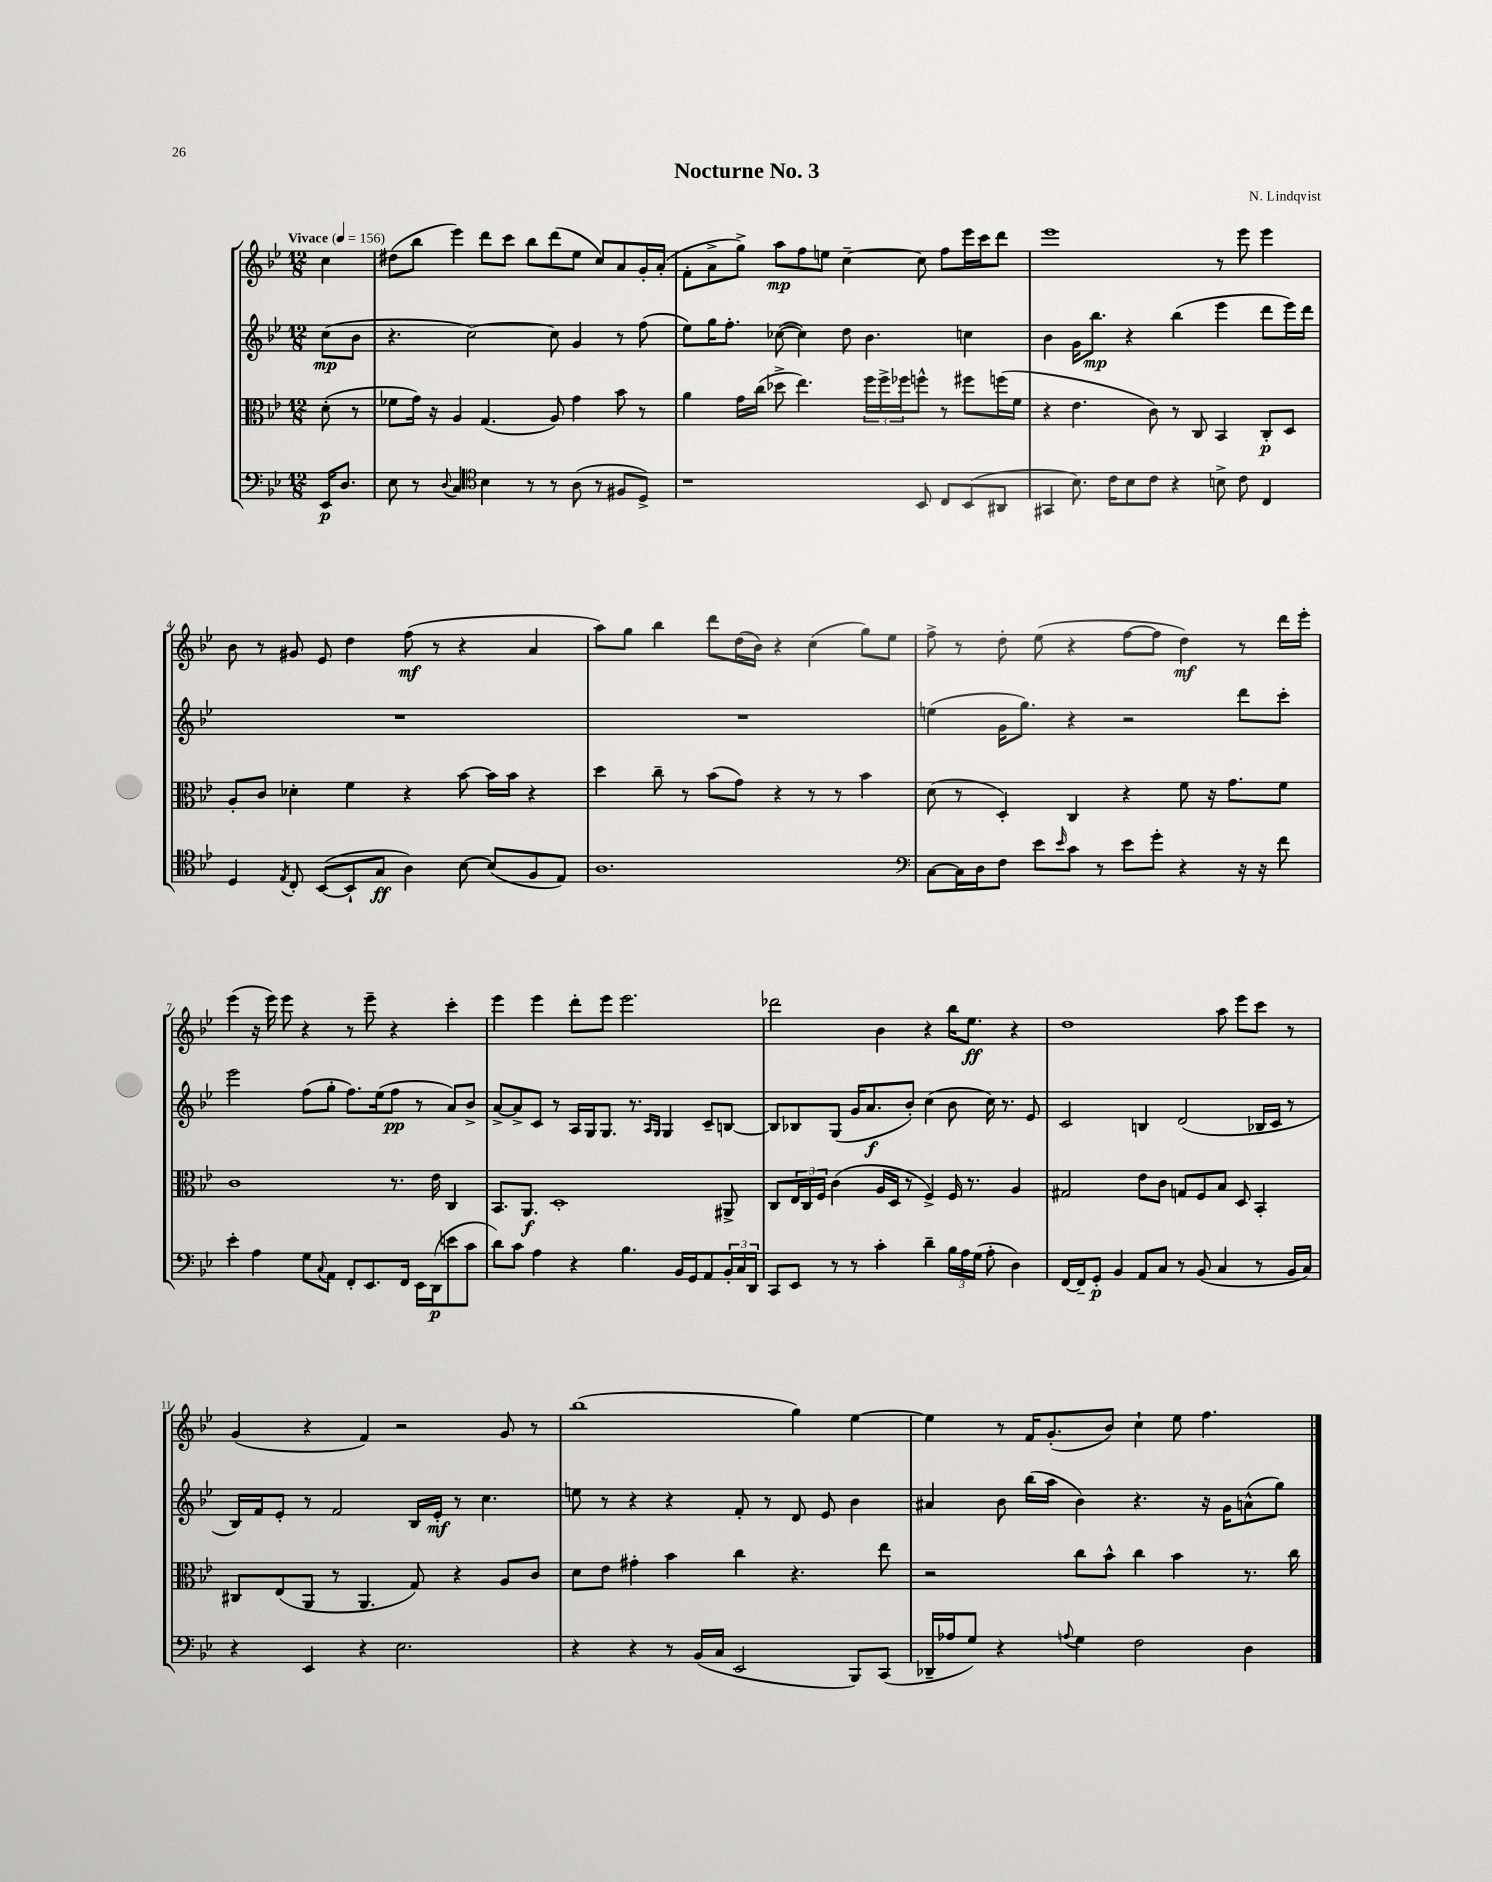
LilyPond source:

\header { title = "Nocturne No. 3" composer = "N. Lindqvist" }
<<
\new StaffGroup <<
\new Staff = "s0" {
    \clef treble \key bes \major \numericTimeSignature \time 12/8 \partial 4 \tempo "Vivace" 4 = 156
    c''4 |
    dis''8( bes''8 ees'''4) d'''8 c'''8 bes''8 d'''8( ees''8 c''8) a'8 g'16-. a'16-.( |
    f'8-. a'8-> g''8->) a''8\mp f''8 e''8 c''4~-- c''8 f''8 ees'''16 c'''16 d'''8 |
    ees'''1 r8 ees'''8 ees'''4 |
    bes'8 r8 gis'8 ees'8 d''4 f''8\mf( r8 r4 a'4 |
    a''8) g''8 bes''4 d'''8 d''16( bes'16) r4 c''4( g''8) ees''8 |
    f''8-> r8 d''8-. ees''8( r4 f''8~ f''8 d''4\mf) r8 d'''16 ees'''16-. |
    ees'''4( r16 ees'''16) ees'''8 r4 r8 ees'''8-- r4 c'''4-. |
    ees'''4 ees'''4 d'''8-. ees'''8 ees'''2. |
    des'''2 bes'4 r4 bes''16 ees''8.\ff r4 |
    d''1 a''8 ees'''8 c'''8 r8 |
    g'4( r4 f'4) r2 g'8 r8 |
    bes''1( g''4) ees''4~ |
    ees''4 r8 f'16 g'8.-.( bes'8) c''4-! ees''8 f''4. \bar "|." |
}
\new Staff = "s1" {
    \clef treble \key bes \major \numericTimeSignature \time 12/8 \partial 4
    c''8\mp( bes'8 |
    r4. c''2~) c''8 g'4 r8 f''8( |
    ees''8) g''16 f''8.-. ces''8~( ces''4) d''8 bes'4. c''4 |
    bes'4 g'16 bes''8.\mp r4 bes''4( ees'''4 d'''8 ees'''16) d'''16 |
    R1. |
    R1. |
    e''4( g'16 g''8.) r4 r2 d'''8 c'''8-. |
    ees'''2 f''8( g''8-. f''8.) ees''16( f''8\pp r8 a'8) bes'8-> |
    a'8~-> a'8-> c'8 r8 a16 g16 g8. r8. \grace { a16 g16 } g4 c'8-- b8~ |
    b8 bes8 g8( g'16 a'8.\f bes'8-.) c''4( bes'8 c''16) r8. ees'8 |
    c'2 b4 d'2( bes16 c'16 r8 |
    bes16) f'16 ees'8-. r8 f'2 bes16 ees'16-.\mf r8 c''4. |
    e''8 r8 r4 r4 f'8-. r8 d'8 ees'8 bes'4 |
    ais'4 bes'8 bes''16( a''16 bes'4) r4. r16 g'16 a'8-^( g''8) \bar "|." |
}
\new Staff = "s2" {
    \clef alto \key bes \major \numericTimeSignature \time 12/8 \partial 4
    d'8-.( r8 |
    fes'8 g'16) r16 a4 g4.( a8) g'4 bes'8 r8 |
    a'4 g'16 c''16( des''8-> ees''4.) \tuplet 3/2 { f''16 f''16-> fes''16 } f''8-^ r8 fis''8 f''16( f'16 |
    r4 ees'4. c'8) r8 c8 bes,4 c8-.\p d8 |
    a8-. c'8 des'4-. f'4 r4 bes'8~ bes'16 bes'16 r4 |
    d''4 c''8-- r8 bes'8( g'8) r4 r8 r8 bes'4 |
    d'8( r8 d4-.) c4 r4 f'8 r16 g'8. f'8 |
    c'1 r8. ees'16 c4 |
    bes,8. a,8.\f d1-. ais,8-> |
    c8 \tuplet 3/2 { ees16 c16 f16 } c'4( a16 d16 r8 f4->) f16 r8. a4 |
    gis2 ees'8 c'8 g8 f8 bes8 d8 bes,4-. |
    cis8 ees8( a,8 r8 a,4. g8) r4 a8 c'8 |
    d'8 ees'8 gis'4-. bes'4 c''4 r4. ees''8 |
    r2 c''8 bes'8-^ c''4 bes'4 r8. c''16 \bar "|." |
}
\new Staff = "s3" {
    \clef bass \key bes \major \numericTimeSignature \time 12/8 \partial 4
    ees,16\p d8. |
    ees8 r8 \appoggiatura { d8 } c4 \clef tenor bes4 r8 r8 a8( r8 fis8 d8->) |
    r1 bes,8 c8 bes,8( ais,8 |
    gis,4 bes8.) c'16 bes8 c'8 r4 b8-> c'8 c4 |
    d4 \acciaccatura { ees8 } c8-. bes,8~( bes,8-! g8\ff a4) bes8~ bes8( f8 ees8) |
    a1. |
    \clef bass c8~ c16 d16 f8 ees'8 \grace { ees'16 } c'8 r8 ees'8 g'8-. r4 r16 r16 f'8 |
    ees'4-. a4 g8 \appoggiatura { c8 } a,8 f,8-. ees,8. f,16 ees,16 d,16\p( e'8 c'8 |
    d'8) c'8 a4 r4 bes4. bes,16 g,16 a,8 \tuplet 3/2 { bes,16-. c16 d,16 } |
    c,8 ees,8 r8 r8 c'4-. d'4-- \tuplet 3/2 { bes16 a16 g16( } a8-. d4) |
    f,16~ f,16-- g,8-.\p bes,4 a,8 c8 r8 bes,8( c4 r8 bes,16 c16) |
    r4 ees,4 r4 ees2. |
    r4 r4 r8 bes,16( c16 ees,2 bes,,8) c,8( |
    des,16-- aes16 g8) r4 \appoggiatura { a8 } g4 f2 d4 \bar "|." |
}
>>
>>
